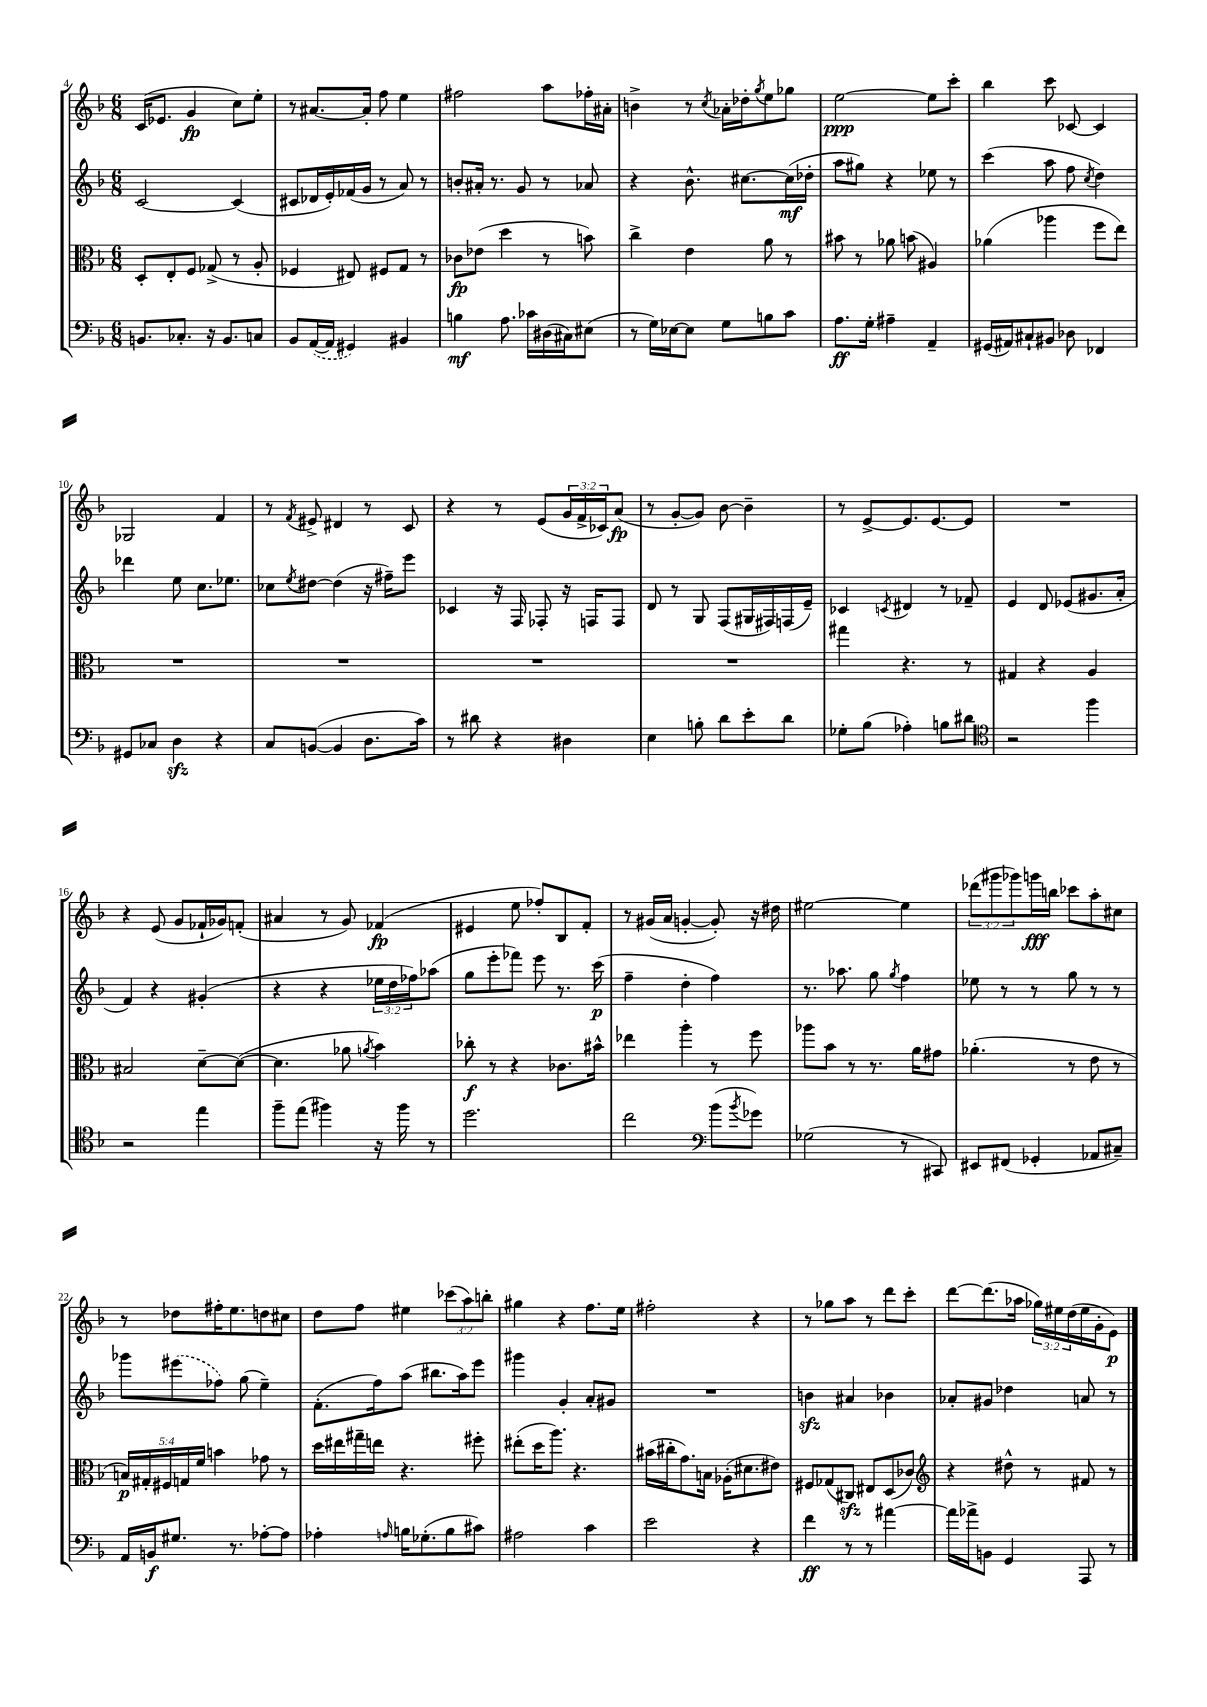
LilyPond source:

<<
\new StaffGroup <<
\new Staff = "s0" {
    \clef treble \key f \major \numericTimeSignature \time 6/8 \override Staff.TupletNumber.text = #tuplet-number::calc-fraction-text
    c'16( ees'8. g'4\fp c''8) e''8-. |
    r8 ais'8.~ ais'16-. f''8 e''4 |
    fis''2 a''8 fes''16-. ais'16-. |
    b'4-> r8 \acciaccatura { c''8 } aes'16-. des''16-. \acciaccatura { g''8 } e''8 ges''8 |
    e''2~\ppp e''8 c'''8-. |
    bes''4 c'''8 ces'8~ ces'4 |
    ges2 f'4 |
    r8 \acciaccatura { f'8 } eis'8-> dis'4 r8 c'8 |
    r4 r8 e'8( \tuplet 3/2 { g'16 f'16-> ces'16) } a'8\fp( |
    r8 g'8~-. g'8) bes'8~ bes'4-- |
    r8 e'8~-> e'8. e'8.~ e'8 |
    R2. |
    r4 e'8( g'8 fes'16-! ges'16) f'8-.( |
    ais'4 r8 g'8) fes'4\fp( |
    eis'4 e''8 fes''8-.) bes8 f'8-. |
    r8 gis'16( a'16 g'4~-. g'8-.) r16 dis''16 |
    eis''2~ eis''4 |
    \tuplet 3/2 { des'''8( gis'''8 ges'''8) } g'''16\fff b''16 ces'''8 a''8-. cis''8 |
    r8 des''8 fis''16-. e''8. d''8 cis''8 |
    d''8 f''8 eis''4 \tuplet 3/2 { ces'''8( a''8) b''8-. } |
    gis''4 r4 f''8. e''16 |
    fis''2-. r4 |
    r8 ges''8 a''8 r8 d'''8 c'''8-. |
    d'''8~ d'''8.( aes''16 \tuplet 3/2 { ges''16) eis''16 d''16( } eis''16 g'16-. e'8\p) \bar "|." |
}
\new Staff = "s1" {
    \clef treble \key f \major \numericTimeSignature \time 6/8 \override Staff.TupletNumber.text = #tuplet-number::calc-fraction-text
    c'2~ c'4( |
    cis'8 des'16 e'16-.) fes'16( g'16 r8 a'8) r8 |
    b'8-. ais'16-. r8. g'8 r8 aes'8 |
    r4 bes'8.-^ cis''8.~ cis''16\mf( des''16-. |
    a''8 gis''8) r4 ees''8 r8 |
    c'''4( a''8 f''8 \acciaccatura { c''8 } d''4) |
    des'''4 e''8 c''8. ees''8. |
    ces''8 \acciaccatura { e''8 } dis''8~ dis''4( r16 fis''16--) e'''8 |
    ces'4 r16 f16 fes8-. r16 f16 f8 |
    d'8 r8 g8 f8( gis16 fis16) f16( e'16--) |
    ces'4 \acciaccatura { c'8 } dis'4 r8 fes'8-- |
    e'4 d'8 ees'8( gis'8. a'16-. |
    f'4) r4 gis'4-.( |
    r4 r4 \tuplet 3/2 { ees''16 d''16 fes''16) } aes''8( |
    g''8 e'''8-. fes'''8) e'''8 r8. c'''16\p( |
    f''4-- d''4-. f''4) |
    r8. aes''8. g''8 \acciaccatura { g''8 } f''4 |
    ees''8 r8 r8 g''8 r8 r8 |
    ges'''8 \once \slurDashed eis'''8( fes''8) g''8( e''4--) |
    f'8.-.( f''16) a''8( bis''8. a''16) e'''8 |
    gis'''4 g'4-. a'8-. gis'8 |
    R2. |
    b'4\sfz ais'4 bes'4 |
    aes'8-. gis'8 des''4 a'8 r8 \bar "|." |
}
\new Staff = "s2" {
    \clef alto \key f \major \numericTimeSignature \time 6/8 \override Staff.TupletNumber.text = #tuplet-number::calc-fraction-text
    d8-. e8-. f8 ges8->( r8 a8-. |
    fes4 eis8) fis8 g8 r8 |
    ces'8\fp ees'8( d''4 r8 b'8) |
    c''4-> e'4 a'8 r8 |
    bis'8 r8 aes'8 b'8( ais4) |
    aes'4( aes''4 f''8 e''8) |
    R2. |
    R2. |
    R2. |
    R2. |
    gis''4 r4. r8 |
    gis4 r4 a4 |
    bis2 d'8~-- d'8~( |
    d'4. aes'8 \acciaccatura { a'8 } bes'4) |
    ces''8-.\f r8 r4 ces'8. bis'16-^ |
    ees''4 a''4-. r8 f''8 |
    aes''8 bes'8 r8 r8. a'16 gis'8 |
    aes'4.-.( r8 e'8 r8 |
    \tuplet 5/4 { b16\p) gis16-. fis16 g16 f'16 } b'4 ges'8 r8 |
    d''16 eis''16 gis''16-- e''16 r4. fis''8-. |
    eis''8-.( d''16 a''8.) r4. |
    bis'16( cis''16-. g'8.) b16 aes16-.( dis'8. eis'8) |
    fis8 ges8( cis8\sfz) eis8 d8( ces'8) |
    \clef treble r4 dis''8-^ r8 fis'8 r8 \bar "|." |
}
\new Staff = "s3" {
    \clef bass \key f \major \numericTimeSignature \time 6/8
    b,8. ces8.-. r16 b,8. c8 |
    bes,8 \once \slurDashed a,16~( a,16 gis,4) bis,4 |
    b4\mf a8. ces'16 dis16( cis16) eis8( |
    r8 g16) ees16~ ees8 g8 b8 c'8 |
    a8.\ff g16-. ais4-- a,4-- |
    gis,16( ais,16) cis8-! bis,8 des8 fes,4 |
    gis,8 ces8 d4\sfz r4 |
    c8 b,8~( b,4 d8. c'16) |
    r8 dis'8 r4 dis4 |
    e4 b8-. d'8 e'8-. d'8 |
    ges8-. bes8( aes4-.) b8 dis'8 |
    \clef tenor r2 f''4 |
    r2 e''4 |
    f''8-- e''8( fis''4) r16 fis''16 r8 |
    d''2. |
    c''2 \clef bass bes'8( \acciaccatura { bes'8 } ges'8) |
    ges2( r8 cis,8) |
    eis,8 fis,8( ges,4-. aes,8 cis8--) |
    a,16 b,16\f gis8. r8. aes8~-. aes8 |
    aes4-. \grace { a16 } b16 ges8.-.( b8 cis'8) |
    ais2 c'4 |
    e'2 r4 |
    f'4\ff r8 r8 ais'4~ |
    ais'16 aes'16-> b,8 g,4 a,,8 r8 \bar "|." |
}
>>
>>
\layout { \context { \Score currentBarNumber = #4 } }
